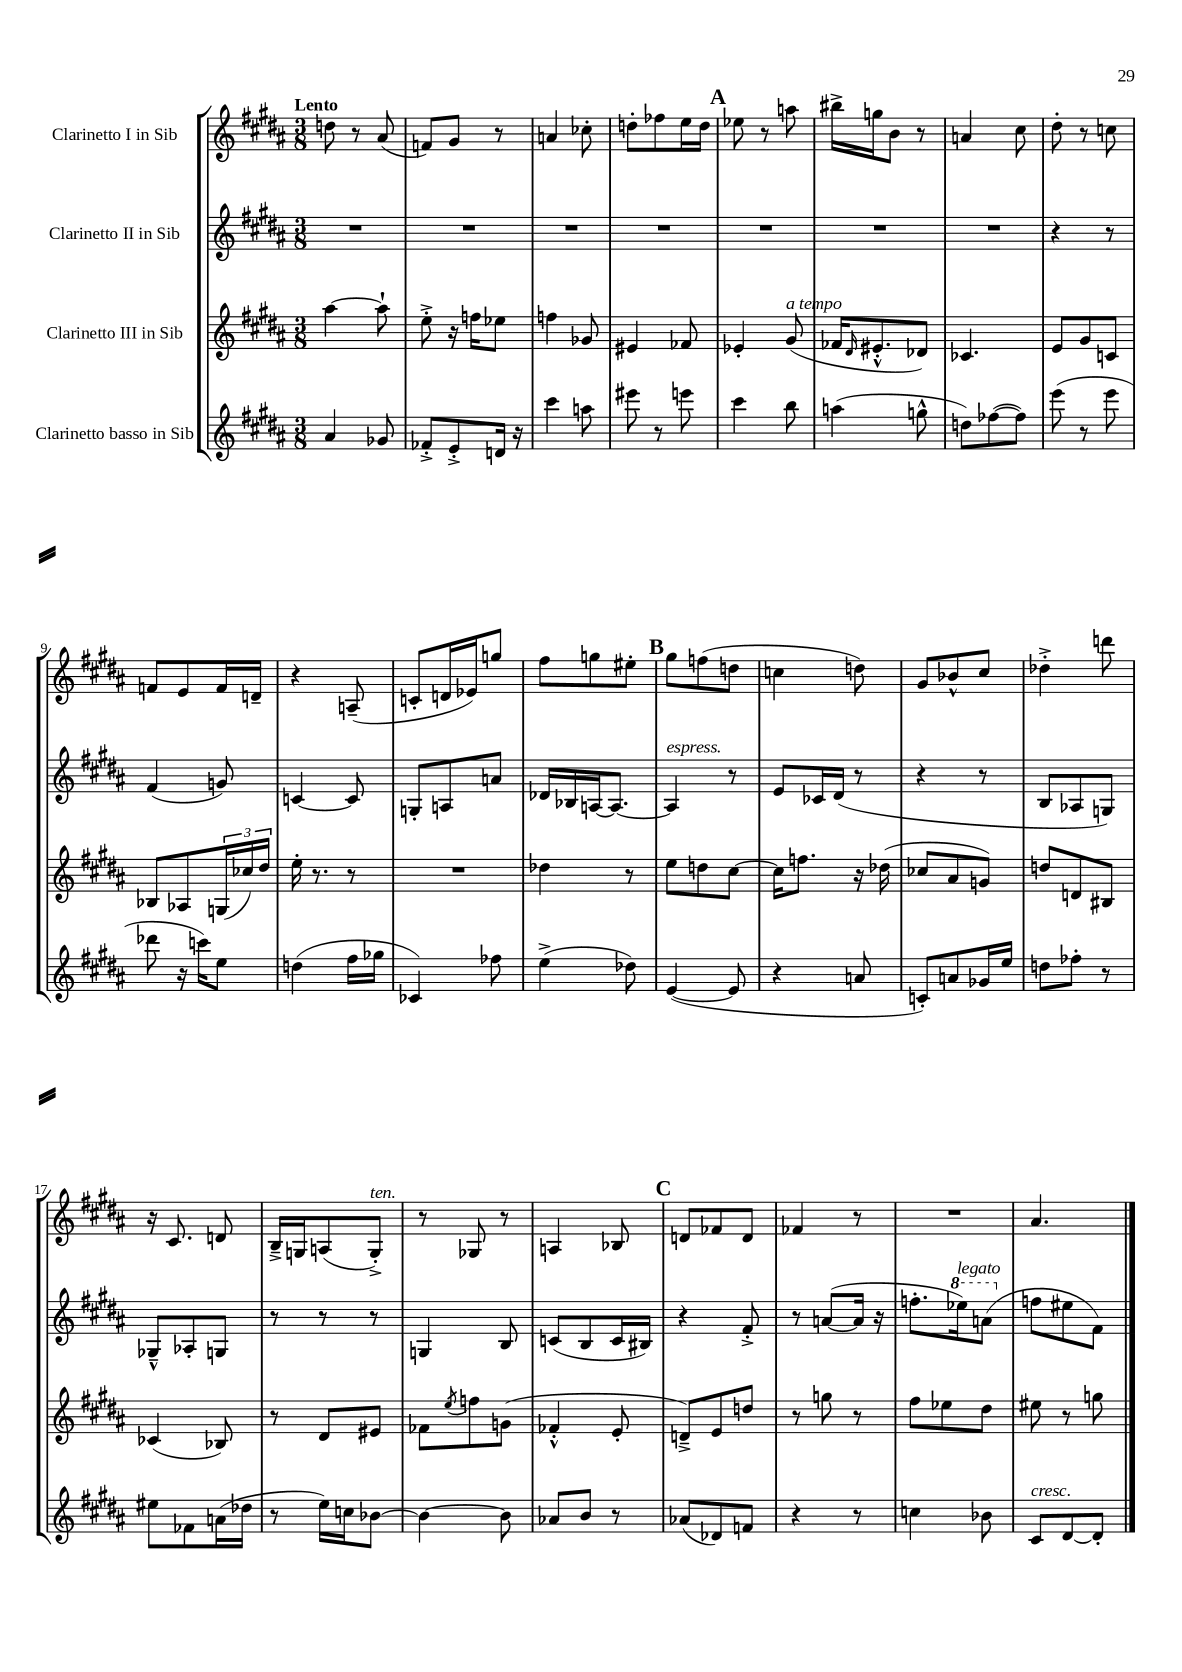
<<
\new StaffGroup <<
\new Staff = "s0" \with { instrumentName = "Clarinetto I in Sib" } {
    \clef treble \key b \major \numericTimeSignature \time 3/8 \tempo "Lento"
    d''8 r8 ais'8( |
    f'8) gis'8 r8 |
    a'4 ces''8-. |
    d''8-. fes''8 e''16 d''16 |
    \mark \markup { \bold "A" } ees''8 r8 a''8 |
    bis''16-> g''16 b'8 r8 |
    a'4 cis''8 |
    dis''8-. r8 c''8 |
    f'8 e'8 f'16 d'16-- |
    r4 a8--( |
    c'8-. d'16 ees'16) g''8 |
    fis''8 g''8 eis''8-. |
    \mark \markup { \bold "B" } gis''8 f''8( d''8 |
    c''4 d''8) |
    gis'8 bes'8-^ cis''8 |
    des''4-.-> d'''8 |
    r16 cis'8. d'8 |
    b16---> g16 a8( g8-.->^\markup { \italic "ten." }) |
    r8 ges8 r8 |
    a4 bes8 |
    \mark \markup { \bold "C" } d'8 fes'8 d'8 |
    fes'4 r8 |
    R4. |
    ais'4. \bar "|." |
}
\new Staff = "s1" \with { instrumentName = "Clarinetto II in Sib" } {
    \clef treble \key b \major \numericTimeSignature \time 3/8
    R4. |
    R4. |
    R4. |
    R4. |
    \mark \markup { \bold "A" } R4. |
    R4. |
    R4. |
    r4 r8 |
    fis'4( g'8) |
    c'4~ c'8 |
    g8-. a8 a'8 |
    des'16 bes16 a16~ a8.~ |
    \mark \markup { \bold "B" } a4^\markup { \italic "espress." } r8 |
    e'8 ces'16 dis'16( r8 |
    r4 r8 |
    b8 aes8 g8) |
    ges8---^ aes8-. g8 |
    r8 r8 r8 |
    g4 b8 |
    c'8( b8 c'16 bis16) |
    \mark \markup { \bold "C" } r4 fis'8-.-> |
    r8 a'8~( a'16 r16 |
    f''8.-. \ottava #1 ees'''16^\markup { \italic "legato" }) a''8( \ottava #0 |
    f''8 eis''8 fis'8) \bar "|." |
}
\new Staff = "s2" \with { instrumentName = "Clarinetto III in Sib" } {
    \clef treble \key b \major \numericTimeSignature \time 3/8
    ais''4~ ais''8-! |
    e''8-.-> r16 f''16 ees''8 |
    f''4 ges'8 |
    eis'4 fes'8 |
    \mark \markup { \bold "A" } ees'4-. gis'8^\markup { \italic "a tempo" }( |
    fes'16 \grace { dis'16 } eis'8.-.-^ des'8) |
    ces'4. |
    e'8 gis'8 c'8 |
    bes8 aes8 \tuplet 3/2 { g16( ces''16) dis''16 } |
    e''16-. r8. r8 |
    R4. |
    des''4 r8 |
    \mark \markup { \bold "B" } e''8 d''8 cis''8~ |
    cis''16 f''8. r16 des''16( |
    ces''8 ais'8 g'8) |
    d''8 d'8 bis8 |
    ces'4( bes8) |
    r8 dis'8 eis'8 |
    fes'8 \acciaccatura { e''8 } f''8 g'8( |
    fes'4-.-^ e'8-. |
    \mark \markup { \bold "C" } d'8--->) e'8 d''8 |
    r8 g''8 r8 |
    fis''8 ees''8 dis''8 |
    eis''8 r8 g''8 \bar "|." |
}
\new Staff = "s3" \with { instrumentName = "Clarinetto basso in Sib" } {
    \clef treble \key b \major \numericTimeSignature \time 3/8
    ais'4 ges'8 |
    fes'8-.-> e'8-.-> d'16 r16 |
    cis'''4 a''8 |
    eis'''8 r8 e'''8 |
    \mark \markup { \bold "A" } cis'''4 b''8 |
    a''4( g''8-^ |
    d''8) fes''8~( fes''8) |
    e'''8( r8 e'''8 |
    des'''8 r16 c'''16) e''8 |
    d''4( fis''16 ges''16 |
    ces'4) fes''8 |
    e''4->( des''8) |
    \mark \markup { \bold "B" } e'4~( e'8 |
    r4 a'8 |
    c'8-.) a'8 ges'16 e''16 |
    d''8 fes''8-. r8 |
    eis''8 fes'8 a'16( des''16 |
    r8 e''16) c''16 bes'8~ |
    bes'4~ bes'8 |
    aes'8 b'8 r8 |
    \mark \markup { \bold "C" } aes'8( des'8) f'8 |
    r4 r8 |
    c''4 bes'8 |
    cis'8^\markup { \italic "cresc." } dis'8~ dis'8-. \bar "|." |
}
>>
>>
